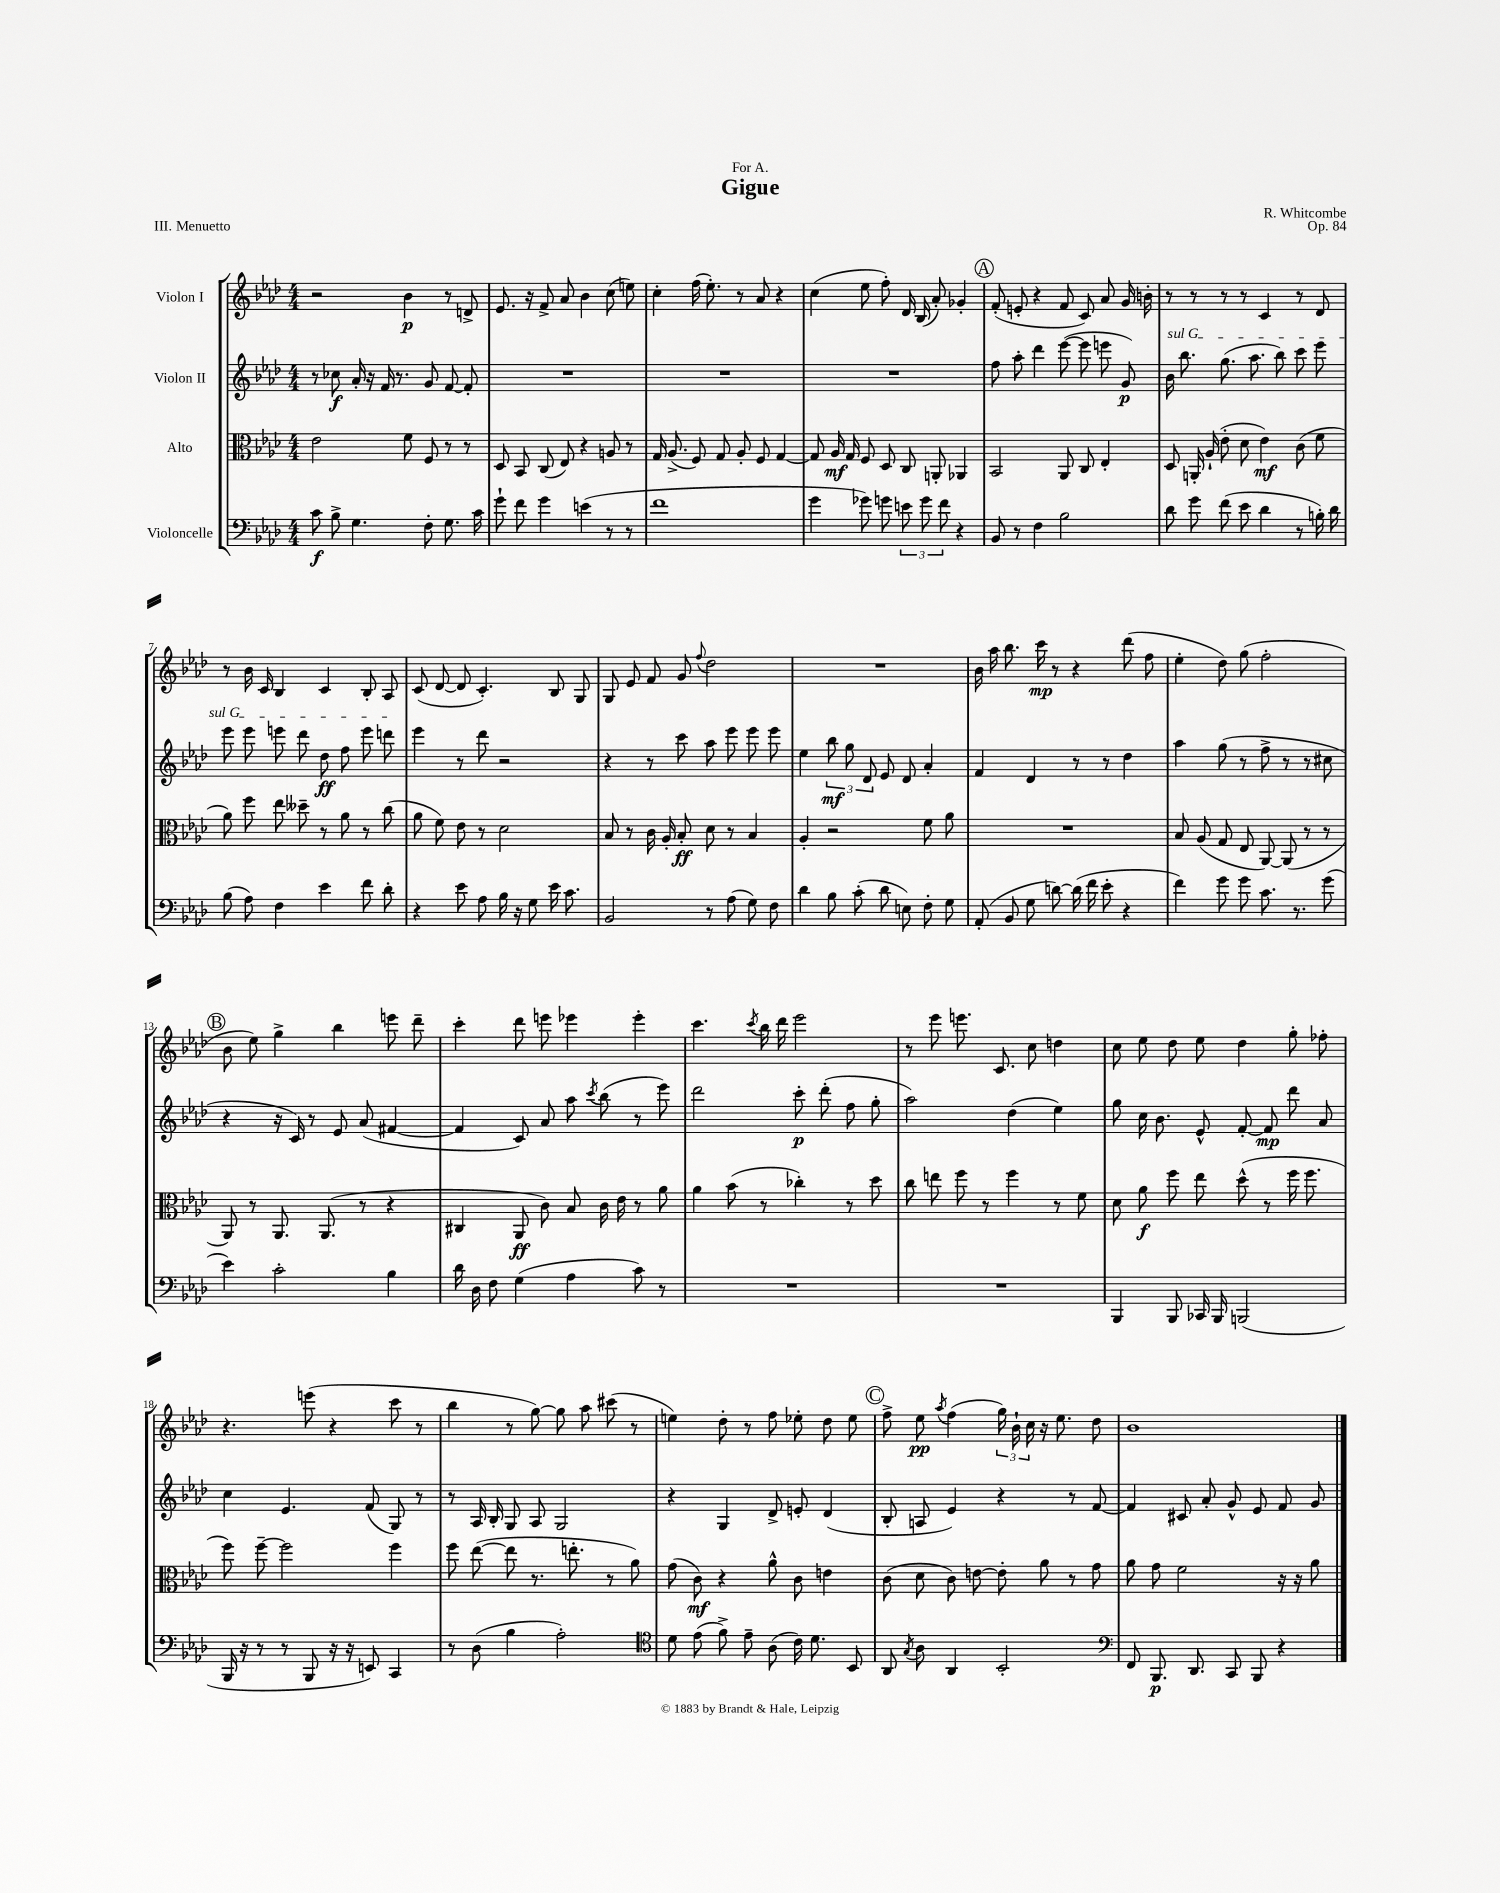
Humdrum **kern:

**kern	**dynam	**kern	**dynam	**kern	**dynam	**kern	**dynam
*part4	*part4	*part3	*part3	*part2	*part2	*part1	*part1
*staff4	*staff4	*staff3	*staff3	*staff2	*staff2	*staff1	*staff1
*I"Violoncelle	*	*I"Alto	*	*I"Violon II	*	*I"Violon I	*
*clefF4	*	*clefC3	*	*clefG2	*	*clefG2	*
*k[b-e-a-d-]	*	*k[b-e-a-d-]	*	*k[b-e-a-d-]	*	*k[b-e-a-d-]	*
*M4/4	*	*M4/4	*	*M4/4	*	*M4/4	*
=1	=1	=1	=1	=1	=1	=1	=1
8c\	f	2e-\	.	8r	.	2r	.
8B-^\	.	.	.	8cc-X\	f	.	.
4.G\	.	.	.	16a-'/	.	.	.
.	.	.	.	16r	.	.	.
.	.	.	.	16f/	.	.	.
.	.	.	.	8.r	.	.	.
.	.	8f\	.	.	.	4b-\	p
8F'\	.	8F/	.	8g/	.	.	.
8.G\	.	8r	.	[8f/	.	8r	.
.	.	8r	.	8f'/]	.	8dn^/	.
16c\	.	.	.	.	.	.	.
=2	=2	=2	=2	=2	=2	=2	=2
8g`\	.	8D-/	.	1r	.	8.e-/	.
8f\	.	8BB-/	.	.	.	.	.
.	.	.	.	.	.	16r	.
4g\	.	(8C/	.	.	.	8f^/	.
.	.	8E-/)	.	.	.	8a-/	.
(4en\	.	4r	.	.	.	4b-\	.
8r	.	8An/	.	.	.	(8cc\	.
8r	.	8r	.	.	.	8een\)	.
=3	=3	=3	=3	=3	=3	=3	=3
1f	.	16G/	.	1r	.	4cc'\	.
.	.	(8.A-^/	.	.	.	.	.
.	.	8F/)	.	.	.	(16ff\	.
.	.	.	.	.	.	8.ee-'\)	.
.	.	8G/	.	.	.	.	.
.	.	8A-'/	.	.	.	8r	.
.	.	8F/	.	.	.	8a-/	.
.	.	[4G/	.	.	.	4r	.
=4	=4	=4	=4	=4	=4	=4	=4
4g\	.	8G/]	.	1r	.	(4cc\	.
.	.	16A-/	mf	.	.	.	.
.	.	16G/	.	.	.	.	.
8g-X\)	.	8F/	.	.	.	8ee-\	.
8gn\	.	8D-/	.	.	.	8ff'\)	.
12en\	.	8C/	.	.	.	16d-/	.
.	.	.	.	.	.	(16B-/	.
12g\	.	.	.	.	.	.	.
.	.	8AAn'/	.	.	.	8a-'/)	.
12f\	.	.	.	.	.	.	.
4r	.	4AA-X/	.	.	.	4g-X'/	.
!!LO:REH:place=s1:t=A
=5	=5	=5	=5	=5	=5	=5	=5
8BB-/	.	2BB-/	.	8ff\	.	(8f'/	.
8r	.	.	.	8aa-'\	.	8en'/	.
4F\	.	.	.	4ddd-\	.	4r	.
2B-\	.	8AA-/	.	([8eee-\	.	8f/	.
.	.	8C/	.	8eee-\]	.	8c/)	.
.	.	4E-'/	.	8eeen\	.	8a-/	.
.	.	.	.	8g/)	p	16g/	.
.	.	.	.	.	.	16bn'\	.
=6	=6	=6	=6	=6	=6	=6	=6
!	!	!	!	!LO:TX:a:i:t=sul G	!	!	!
8d-\	.	8D-/	.	16b-\	.	8r	.
.	.	.	.	8.bb-\	.	.	.
8g\	.	16AAn'/	.	.	.	8r	.
.	.	(16A-`/	.	.	.	.	.
(8f\	.	8e-'\	.	(8.gg\	.	8r	.
8e-\	.	8d-\	.	.	.	8r	.
.	.	.	.	8.aa-\	.	.	.
4d-\	.	4e-\)	mf	.	.	4c/	.
.	.	.	.	8bb-\)	.	.	.
8r	.	(8c\	.	8ccc\	.	8r	.
16Bn'\)	.	8f\	.	8eee-\	.	8d-/	.
16d-\	.	.	.	.	.	.	.
!!LO:LB:g=z
=7	=7	=7	=7	=7	=7	=7	=7
(8B-\	.	8a-\)	.	8eee-\	.	8r	.
8A-\)	.	8ff\	.	8eee-\	.	16b-\	.
.	.	.	.	.	.	16c/	.
4F\	.	8ee-\	.	8eeen\	.	4B-/	.
.	.	8dd--X~\	.	8ddd-\	.	.	.
4e-\	.	8r	.	8dd-\	ff	4c/	.
.	.	8a-\	.	8ff\	.	.	.
8f\	.	8r	.	8eee\	.	8B-'/	.
8d-'\	.	(8cc\	.	8dddn\	.	8A-/	.
=8	=8	=8	=8	=8	=8	=8	=8
4r	.	8a-\	.	4eee-\	.	(8c/	.
.	.	8f\)	.	.	.	[8d-/	.
8e-\	.	8e-\	.	8r	.	8d-/]	.
8A-\	.	8r	.	8ddd-\	.	4.c'/)	.
16B-\	.	2d-\	.	2r	.	.	.
16r	.	.	.	.	.	.	.
8G\	.	.	.	.	.	.	.
16e-\	.	.	.	.	.	8B-/	.
8.c\	.	.	.	.	.	.	.
.	.	.	.	.	.	8G/	.
=9	=9	=9	=9	=9	=9	=9	=9
2BB-/	.	8B-/	.	4r	.	8G/	.
.	.	8r	.	.	.	8e-/	.
.	.	16c\	.	8r	.	8f/	.
.	.	16A-'/	.	.	.	.	.
.	.	8B-'/	ff	8ccc\	.	8g/	.
.	.	.	.	.	.	8qqff/	.
8r	.	8d-\	.	8aa-\	.	2dd-\	.
(8A-\	.	8r	.	8eee-\	.	.	.
8G\)	.	4B-/	.	8eee-\	.	.	.
8F\	.	.	.	8eee-\	.	.	.
=10	=10	=10	=10	=10	=10	=10	=10
4d-\	.	4A-'/	.	4ee-\	.	1r	.
8B-\	.	2r	.	12bb-\	mf	.	.
.	.	.	.	12gg\	.	.	.
(8c'\	.	.	.	.	.	.	.
.	.	.	.	12d-/	.	.	.
8d-\	.	.	.	8e-/	.	.	.
8En\)	.	.	.	8d-/	.	.	.
8F'\	.	8f\	.	4a-'/	.	.	.
8G\	.	8a-\	.	.	.	.	.
=11	=11	=11	=11	=11	=11	=11	=11
(8AA-'/	.	1r	.	4f/	.	16b-\	.
.	.	.	.	.	.	16aa-\	.
8BB-/	.	.	.	.	.	8.bb-\	.
8G\	.	.	.	4d-/	.	.	.
.	.	.	.	.	.	16ccc\	mp
[8dn\)	.	.	.	.	.	8r	.
(16d\]	.	.	.	8r	.	4r	.
16f\	.	.	.	.	.	.	.
8e-'\	.	.	.	8r	.	.	.
4r	.	.	.	4dd-\	.	(8ddd-\	.
.	.	.	.	.	.	8ff\	.
=12	=12	=12	=12	=12	=12	=12	=12
4f\)	.	8B-/	.	4aa-\	.	4ee-'\	.
.	.	(8A-/	.	.	.	.	.
8g\	.	8G/	.	(8gg\	.	8dd-\)	.
8g\	.	8E-/	.	8r	.	(8gg\	.
8.c\	.	[8AA-/)	.	8ff^\	.	2ff'\	.
.	.	(8AA-/]	.	8r	.	.	.
8.r	.	.	.	.	.	.	.
.	.	8r	.	8r	.	.	.
(8g\	.	8r	.	8cc#X\	.	.	.
!!LO:LB:g=z
!!LO:REH:place=s1:t=B
=13	=13	=13	=13	=13	=13	=13	=13
4e-\)	.	8AA-/)	.	4r	.	8b-\	.
.	.	8r	.	.	.	8ee-\)	.
2c'\	.	8.AA-/	.	16r	.	4gg^\	.
.	.	.	.	16c/)	.	.	.
.	.	.	.	8r	.	.	.
.	.	(8.AA-/	.	.	.	.	.
.	.	.	.	8e-/	.	4bb-\	.
.	.	8r	.	(8a-/	.	.	.
4B-\	.	4r	.	[4f#X/	.	8eeen\	.
.	.	.	.	.	.	8ddd-~\	.
=14	=14	=14	=14	=14	=14	=14	=14
16d-\	.	4C#X/	.	4f#/]	.	4ccc'\	.
16D-\	.	.	.	.	.	.	.
8F\	.	.	.	.	.	.	.
(4G\	.	8AA-/	ff	8c/)	.	8ddd-\	.
.	.	8c\)	.	8a-/	.	8eeen\	.
4A-\	.	8B-/	.	8aa-\	.	4eee-X\	.
.	.	.	.	8qccc/	.	.	.
.	.	16c\	.	(8bb-\	.	.	.
.	.	16e-\	.	.	.	.	.
8c\)	.	8r	.	8r	.	4eee-'\	.
8r	.	8a-\	.	8eee-\)	.	.	.
=15	=15	=15	=15	=15	=15	=15	=15
1r	.	4a-\	.	2ddd-\	.	4.ccc\	.
.	.	(8b-\	.	.	.	.	.
.	.	.	.	.	.	8qccc/	.
.	.	8r	.	.	.	16bb-\	.
.	.	.	.	.	.	16ddd-\	.
.	.	4cc-X'\)	.	8ccc'\	p	2eee-\	.
.	.	.	.	(8ddd-'\	.	.	.
.	.	8r	.	8ff\	.	.	.
.	.	8dd-\	.	8gg'\	.	.	.
=16	=16	=16	=16	=16	=16	=16	=16
1r	.	8cc\	.	2aa-\)	.	8r	.
.	.	8een\	.	.	.	8eee-\	.
.	.	8ff\	.	.	.	8.eeen\	.
.	.	8r	.	.	.	.	.
.	.	.	.	.	.	8.c/	.
.	.	4ff\	.	(4dd-\	.	.	.
.	.	.	.	.	.	8cc\	.
.	.	8r	.	4ee-\)	.	4ddn\	.
.	.	8f\	.	.	.	.	.
=17	=17	=17	=17	=17	=17	=17	=17
4BBB-/	.	8d-\	.	8gg\	.	8cc\	.
.	.	8a-\	f	16cc\	.	8ee-\	.
.	.	.	.	8.b-\	.	.	.
8BBB-/	.	8ff\	.	.	.	8dd-\	.
16CC-X/	.	8ee-\	.	8e-^^/	.	8ee-\	.
16BBB-/	.	.	.	.	.	.	.
(2BBBn/	.	(8dd-^^\	.	[8f'/	.	4dd-\	.
.	.	8r	.	8f/]	mp	.	.
.	.	16ff\	.	8ddd-\	.	8gg'\	.
.	.	8.ff\	.	.	.	.	.
.	.	.	.	8a-/	.	8ff-X'\	.
!!LO:LB:g=z
=18	=18	=18	=18	=18	=18	=18	=18
16BBB-/	.	8ff\)	.	4cc\	.	4.r	.
16r	.	.	.	.	.	.	.
8r	.	[8ff~\	.	.	.	.	.
8r	.	2ff\]	.	4.e-/	.	.	.
8BBB-/	.	.	.	.	.	(8eeen\	.
16r	.	.	.	.	.	4r	.
16r	.	.	.	.	.	.	.
8EEn/)	.	.	.	(8f/	.	.	.
4CC/	.	4ff\	.	8G/)	.	8ccc\	.
.	.	.	.	8r	.	8r	.
=19	=19	=19	=19	=19	=19	=19	=19
8r	.	8ff\	.	8r	.	4bb-\	.
(8D-\	.	([8ee-\	.	16A-/	.	.	.
.	.	.	.	16B-'/	.	.	.
4B-\	.	8ee-\]	.	8G/	.	8r	.
.	.	8.r	.	8A-/	.	[8gg\)	.
2A-'\)	.	.	.	2G/	.	8gg\]	.
.	.	8.een'\	.	.	.	.	.
.	.	.	.	.	.	8aa-\	.
.	.	8r	.	.	.	(8ccc#X\	.
.	.	8a-\)	.	.	.	8r	.
=20	=20	=20	=20	=20	=20	=20	=20
*clefC4	*	*	*	*	*	*	*
8d-\	.	(8g\	.	4r	.	4een\)	.
(8e-\	.	8c\)	mf	.	.	.	.
8f^\)	.	4r	.	4G/	.	8dd-'\	.
8e-~\	.	.	.	.	.	8r	.
(8A-\	.	8a-^^\	.	8d-^/	.	8ff\	.
16c\)	.	8c\	.	8en'/	.	8ee-X'\	.
8.d-\	.	.	.	.	.	.	.
.	.	4en\	.	(4d-/	.	8dd-\	.
8BB-/	.	.	.	.	.	8ee-\	.
!!LO:REH:place=s1:t=C
=21	=21	=21	=21	=21	=21	=21	=21
8AA-/	.	(8c\	.	8B-'/	.	8ff^\	.
8qG/	.	.	.	.	.	.	.
8A-\	.	8d-\	.	8An/	.	8ee-\	pp
.	.	.	.	.	.	8qaa-/	.
4AA-/	.	8c\)	.	4e-/)	.	(4ff\	.
.	.	[8en\	.	.	.	.	.
2BB-'/	.	8e'\]	.	4r	.	24gg\)	.
.	.	.	.	.	.	24b-`\	.
.	.	.	.	.	.	24cc\	.
.	.	8a-\	.	.	.	16r	.
.	.	.	.	.	.	8.ee-\	.
.	.	8r	.	8r	.	.	.
.	.	8g\	.	[8f/	.	8dd-\	.
=22	=22	=22	=22	=22	=22	=22	=22
*clefF4	*	*	*	*	*	*	*
8FF/	.	8a-\	.	4f/]	.	1b-	.
8.BBB-/	p	8g\	.	.	.	.	.
.	.	2f\	.	8c#X/	.	.	.
8.DD-/	.	.	.	.	.	.	.
.	.	.	.	8a-'/	.	.	.
8CC/	.	.	.	8g^^/	.	.	.
8BBB-/	.	.	.	8e-/	.	.	.
4r	.	16r	.	8f/	.	.	.
.	.	16r	.	.	.	.	.
.	.	8a-\	.	8g/	.	.	.
==	==	==	==	==	==	==	==
*-	*-	*-	*-	*-	*-	*-	*-
